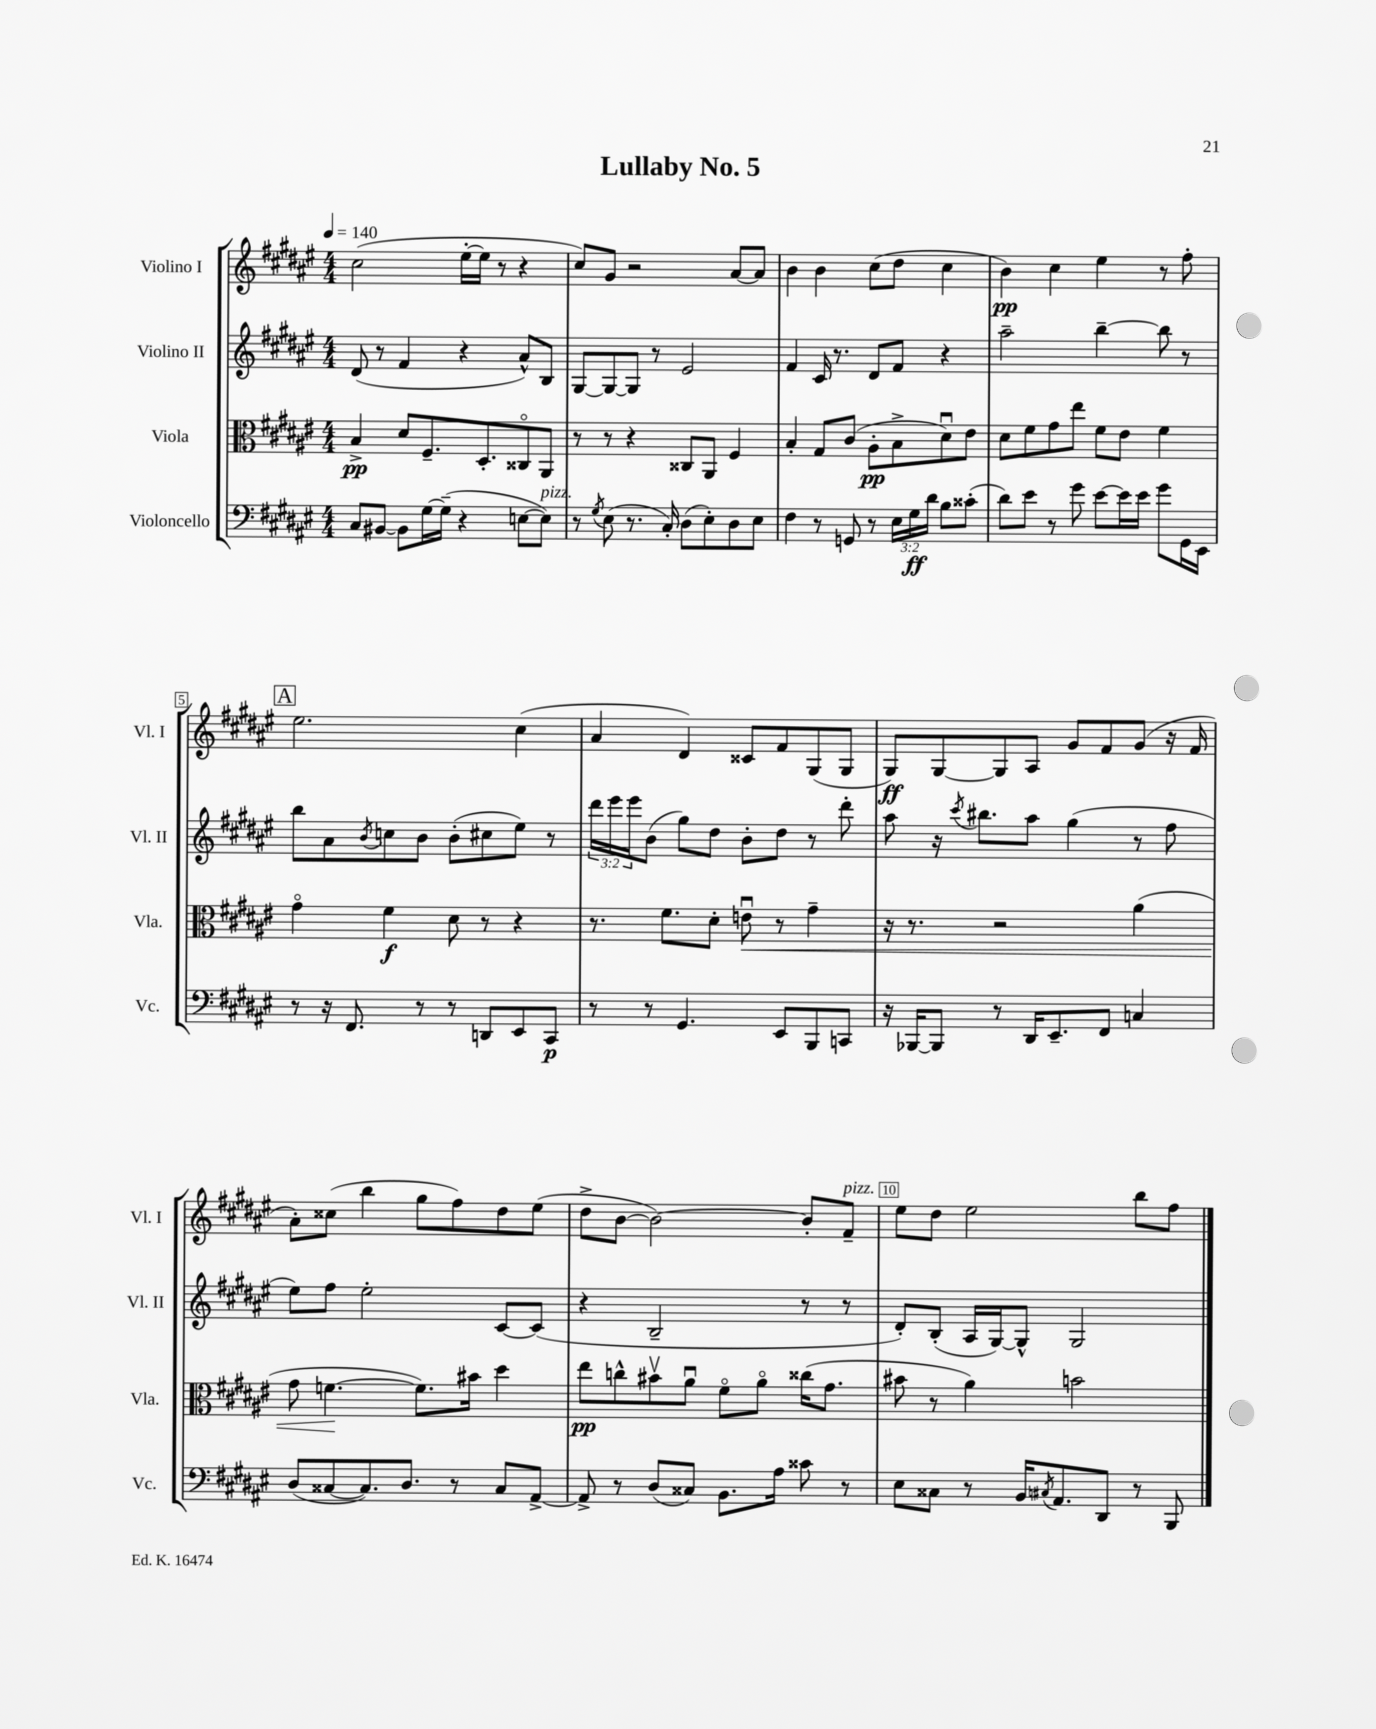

**kern	**kern	**kern	**kern
*staff4	*staff3	*staff2	*staff1
*clefF4	*clefC3	*clefG2	*clefG2
*k[f#c#g#d#a#e#]	*k[f#c#g#d#a#e#]	*k[f#c#g#d#a#e#]	*k[f#c#g#d#a#e#]
*M4/4	*M4/4	*M4/4	*M4/4
*MM140	*MM140	*MM140	*MM140
8C#/L	4B^/	(8d#/	(2cc#\
[8BB#/J	.	8r	.
8BB#\]L	8d#/L	4f#/	.
[16G#\L	8.F#~/	.	.
(16G#~\]JJ	.	.	.
4r	.	4r	[16ee#'\LL
.	8.D#'/	.	16ee#\]JJ
.	.	.	8r
[8E\L	8C##o/	8a#^^/L)	4r
8E\]J)	8AA#/J	8B/J	.
=	=	=	=
8r	8r	[8G#/L	8cc#/L)
8qG#/	.	.	.
(8E#\	8r	8G#/_	8g#/J
8.r	4r	8G#/]J	2r
.	.	8r	.
16C#'/)	.	.	.
(8D#\L	8C##/L	2e#/	.
8E#'\)	8AA#/J	.	.
8D#\	4F#/	.	[8a#/L
8E#\J	.	.	8a#/]J
=	=	=	=
4F#\	4B'/	4f#/	4b\
8r	8G#/L	16c#/	4b\
.	.	8.r	.
8GG/	(8c#/J	.	.
8r	8A#'\L	8d#/L	(8cc#\L
24E#\LL	8B^\	8f#/J	8dd#\J
24G#\	.	.	.
24d#\JJ	.	.	.
8B\L	8d#u\)	4r	4cc#\
(8c##'\J	8e#\J	.	.
=	=	=	=
8d#\L)	8d#\L	2aa#~\	4b\)
8e#\J	8f#\	.	.
8r	8g#\	.	4cc#\
8g#\	8ee#\J	.	.
[8e#\L	8f#\L	[4bb~\	4ee#\
16e#\]L	8e#\J	.	.
16e#\JJ	.	.	.
8g#\L	4f#\	8bb\]	8r
16GG#\L	.	8r	8ff#'\
16EE#\JJ	.	.	.
=	=	=	=
8r	4g#o\	8bb\L	2.ee#\
16r	.	8a#\	.
8.FF#/	.	.	.
.	.	8qb/	.
.	4f#\	8cc\	.
8r	.	8b\J	.
8r	8d#\	(8b'\L	.
8DD/L	8r	8cc#\	.
8EE#/	4r	8ee#\J)	(4cc#\
8CC#/J	.	8r	.
=	=	=	=
8r	8.r	24ddd#\LL	4a#/
.	.	24eee#\	.
.	.	24eee#\J	.
8r	.	(8b\J	.
.	8.f#\L	.	.
4.GG#/	.	8gg#\L)	4d#/)
.	8d#'\J	8dd#\J	.
.	8eu\	8b'\L	8c##/L
8EE#/L	8r	8dd#\J	8f#/
8BBB/	4g#~\	8r	(8G#/
8CC/J	.	8ddd#'\	8G#/J
=	=	=	=
16r	16r	8aa#\	8G#/L)
[16BBB-/LK	8.r	.	.
8BBB-/]J	.	16r	[8G#/
.	.	8qccc#/	.
.	.	8.bb#\L	.
8r	2r	.	8G#/]
16DD#/LK	.	8aa#\J	8A#/J
8.EE#~/	.	.	.
.	.	(4gg#\	8g#/L
8FF#/J	.	.	8f#/
4C/	(4a#\	8r	(8g#/J
.	.	8ff#\	16r
.	.	.	16f#/
=	=	=	=
(8D#/L	8g#\	8ee#\L)	8a#'\L)
[8C##/	[4.f\	8ff#\J	(8cc##\J
8.C##/])	.	2ee#'\	4bb\
8.D#/J	.	.	.
.	8.f\]L)	.	8gg#\L
8r	.	.	8ff#\)
.	16b#\Jk	.	.
8C##/L	4dd#\	[8c#/L	8dd#\
[8AA#^/J	.	(8c#/]J	(8ee#\J
=	=	=	=
8AA#^/]	8ee#\L	4r	8dd#^\L
8r	8cc^^\	.	[8b\J
(8D#/L	8b#v\	2B~/	2b\_)
8C##/J)	8a#u\J	.	.
8.BB\L	8f#o\L	.	.
.	8a#o\J	.	.
16A#\Jk	.	.	.
8c##\	(16cc##\LK	8r	8b'/]L
.	8.g#\J	.	.
8r	.	8r	8f#~/J
=	=	=	=
8E#\L	8b#\	8d#'/L)	8ee#\L
8C##\J	8r	(8B'/J	8dd#\J
8r	4a#\)	16A#/LL	2ee#\
.	.	[16G#/J)	.
16BB/LK	.	8G#^^/]J	.
8qC#/	.	.	.
8.AA#/	.	.	.
.	2b\	2G#/	.
8DD#/J	.	.	.
8r	.	.	8bb\L
8BBB/	.	.	8ff#\J
==	==	==	==
*-	*-	*-	*-
